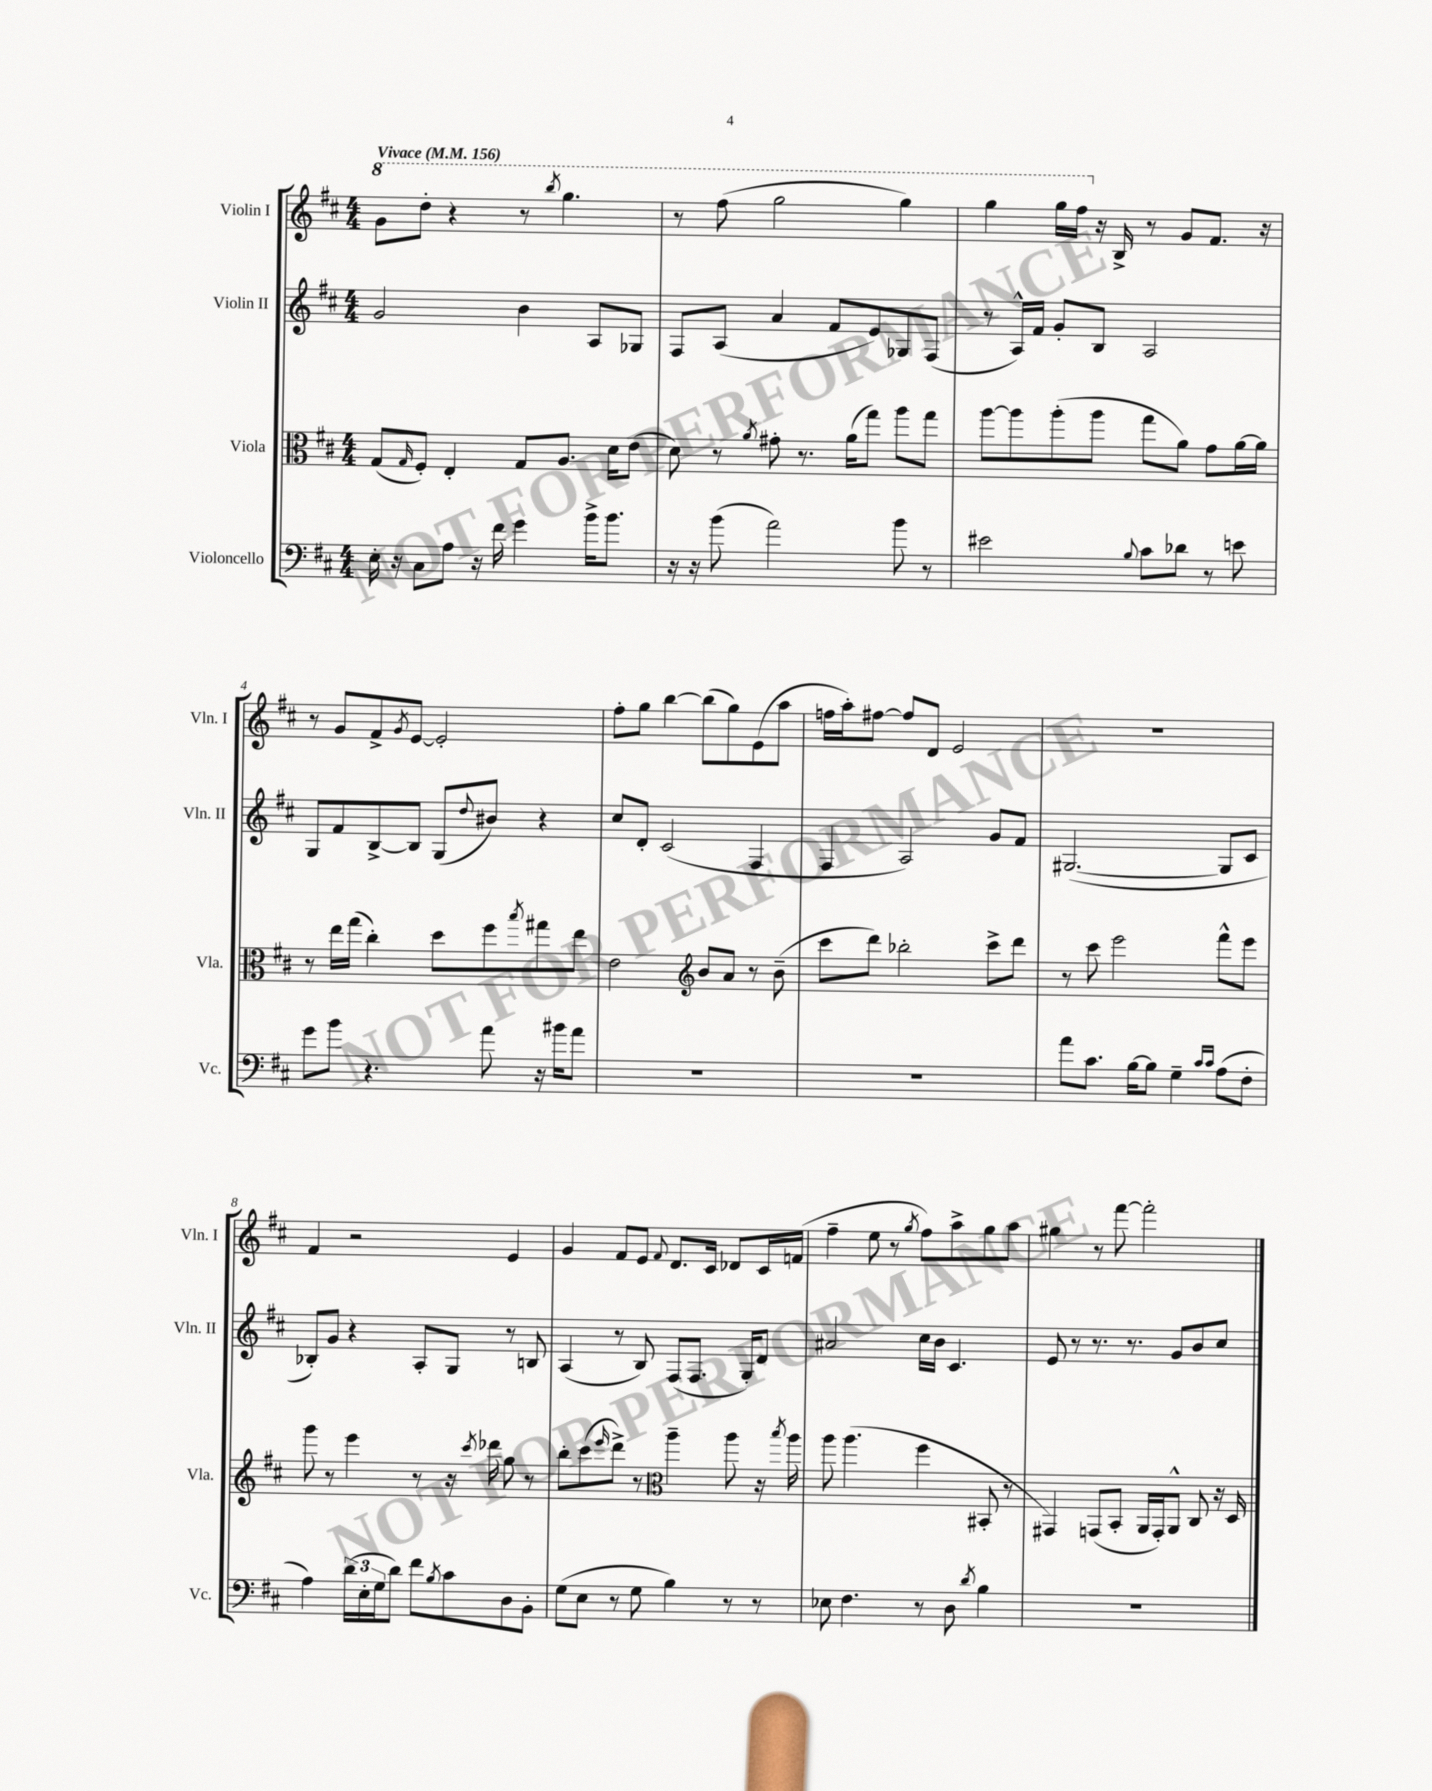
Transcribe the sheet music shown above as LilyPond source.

<<
\new StaffGroup <<
\new Staff = "s0" \with { instrumentName = "Violin I" shortInstrumentName = "Vln. I" } {
    \clef treble \key d \major \numericTimeSignature \time 4/4 \tempo "Vivace" 4 = 156
    \ottava #1 g''8 d'''8-. r4 r8 \acciaccatura { b'''8 } g'''4. |
    r8 fis'''8( g'''2 g'''4) |
    g'''4 g'''16 fis'''16 \ottava #0 r16 b16-> r8 g'8 fis'8. r16 |
    r8 g'8 fis'8-> \acciaccatura { g'8 } e'8~ e'2-. |
    fis''8-. g''8 b''4~ b''8( g''8) e'8( a''8 |
    f''16 a''16-.) fis''8~ fis''8 d'8 e'2 |
    R1 |
    fis'4 r2 e'4 |
    g'4 fis'8 e'8 \appoggiatura { fis'8 } d'8. cis'16 des'8 cis'16 f'16( |
    fis''4-- e''8 r8 \acciaccatura { g''8 } fis''8) a''8-> g''8 a''8 |
    gis''4 r8 fis'''8~ fis'''2-. \bar "|." |
}
\new Staff = "s1" \with { instrumentName = "Violin II" shortInstrumentName = "Vln. II" } {
    \clef treble \key d \major \numericTimeSignature \time 4/4
    g'2 b'4 a8 ges8 |
    fis8 a8( a'4 fis'8 e'8) ges8 fis8( |
    r8 a16-^) fis'16 g'8-. b8 a2 |
    g8 fis'8 b8~-> b8 g8( \appoggiatura { d''8 } bis'8) r4 |
    cis''8 d'8-. cis'2( fis4 |
    fis4 a2) g'8 fis'8 |
    gis2.~( gis8 cis'8 |
    bes8-.) g'8 r4 a8-. g8 r8 b8 |
    a4( r8 b8) fis8( fis8. g16-.) d'8 |
    ais'2 cis''16 b'16 cis'4. |
    e'8 r8 r8. r8. g'8 b'8 cis''8 \bar "|." |
}
\new Staff = "s2" \with { instrumentName = "Viola" shortInstrumentName = "Vla." } {
    \clef alto \key d \major \numericTimeSignature \time 4/4
    g8( \grace { g16 } fis8-.) e4-. g8 a8. d'16 e'8( |
    d'8) r8 \acciaccatura { a'8 } gis'8-. r8. a'16( g''8) a''8 g''8 |
    a''8~ a''8 a''8-.( a''8 g''8 a'8) g'8 a'16~ a'16 |
    r8 e''16 g''16( cis''4-.) d''8 fis''8 \acciaccatura { b''8 } gis''8 e''8 |
    e'2 \clef treble b'8 a'8 r8 b'8--( |
    cis'''8 d'''8) bes''2-. cis'''8-> d'''8 |
    r8 cis'''8 e'''2 fis'''8-^ e'''8 |
    g'''8 r8 e'''4 r8 r16 \acciaccatura { cis'''8 } des'''16 g''8 r8 |
    b''8-. cis'''8( \grace { e'''16 } d'''8->) r8 \clef alto a''4-- a''8 r16 \acciaccatura { b''8 } a''16 |
    a''8 a''4.( fis''4 bis,8-. r8 |
    gis,4) g,8( b,8-. a,16 g,16-.) a,8-^ cis8 r16 d16 \bar "|." |
}
\new Staff = "s3" \with { instrumentName = "Violoncello" shortInstrumentName = "Vc." } {
    \clef bass \key d \major \numericTimeSignature \time 4/4
    e16-. r16 cis8 a8 r16 fis'16 g'4 b'16-> b'8. |
    r16 r16 b'8( a'2) b'8 r8 |
    eis'2 \appoggiatura { b8 } cis'8 des'8 r8 e'8 |
    g'8 b'8 r4. a'8 r16 bis'16 a'8 |
    R1 |
    R1 |
    a'8 cis'8. b16~ b8 g4-- \grace { cis'16 cis'16 } a8( fis8-. |
    a4) \tuplet 3/2 { d'16( e16-. g16 } d'8) fis'8 \acciaccatura { b8 } cis'8 d8 b,8-. |
    g8( e8 r8 g8 b4) r8 r8 |
    ees8 fis4. r8 d8 \acciaccatura { d'8 } b4 |
    R1 \bar "|." |
}
>>
>>
